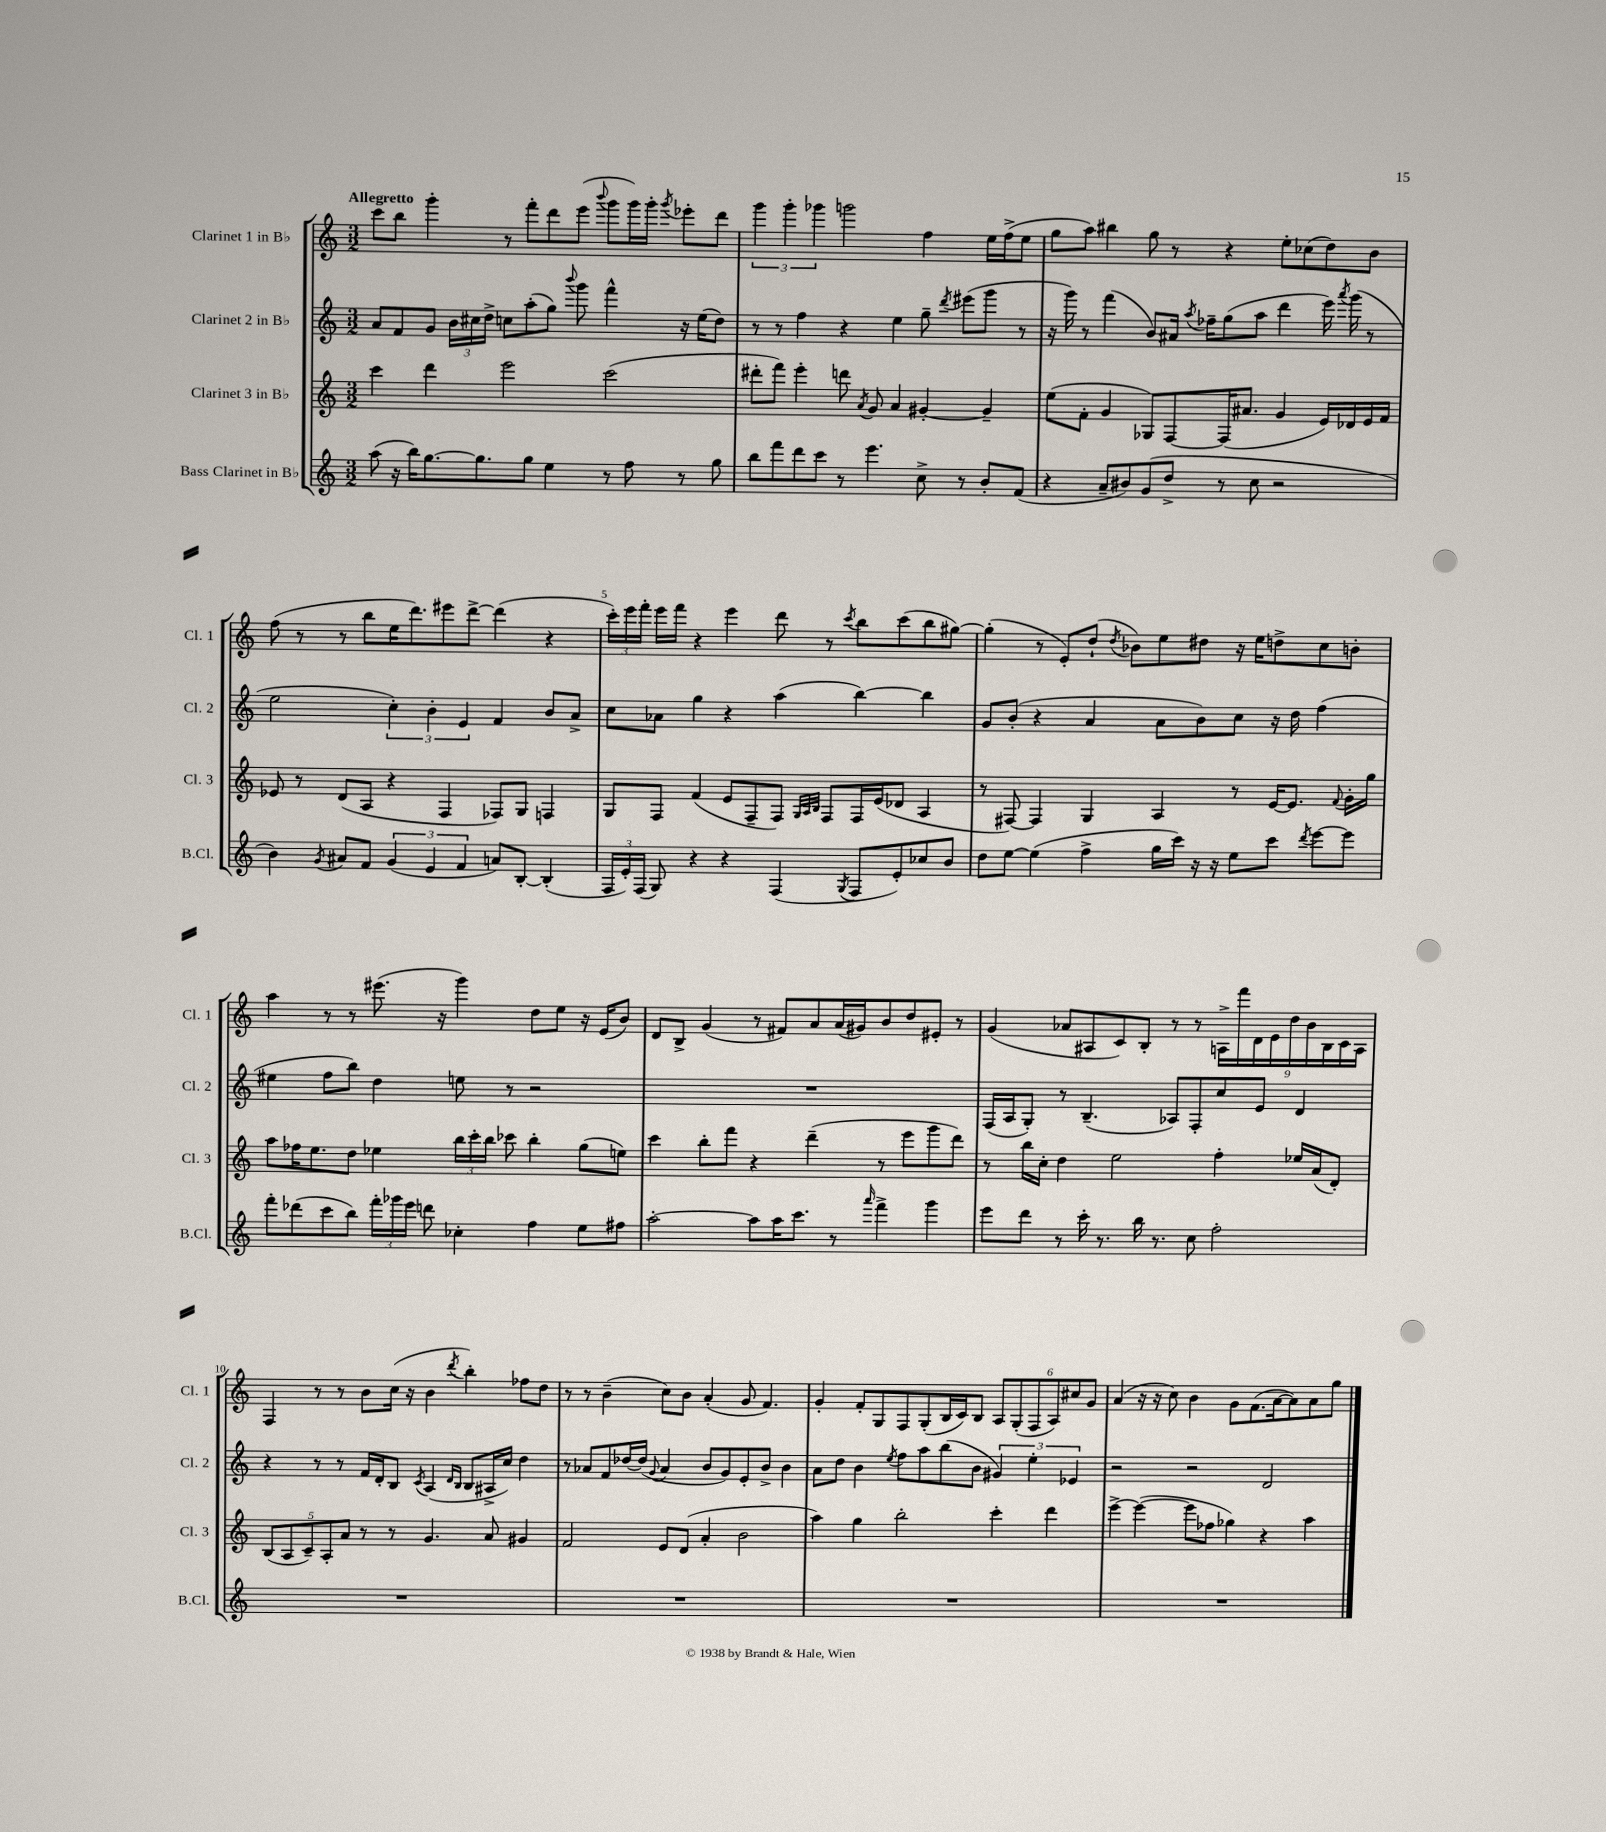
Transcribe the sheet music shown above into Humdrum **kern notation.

**kern	**kern	**kern	**kern
*staff4	*staff3	*staff2	*staff1
*clefG2	*clefG2	*clefG2	*clefG2
*k[]	*k[]	*k[]	*k[]
*M3/2	*M3/2	*M3/2	*M3/2
(8aa	4ccc	8a	8ccc
16r	.	8f	8bb
16bb)	.	.	.
[8.gg	4ddd	8g	4ggg'
.	.	24b	.
.	.	24cc#	.
8.gg]	.	.	.
.	.	24dd^	.
.	2eee	8cc	8r
8gg	.	(8aa'	8fff'
4ee	.	8gg)	8ddd
.	.	8qqbbb	.
.	.	8ggg	(8eee
.	.	.	8qqbbb
8r	(2ccc	4fff^^	8ggg
8ff	.	.	16ggg)
.	.	.	16ggg'
.	.	.	8qggg
8r	.	16r	8eee-'
.	.	(16ee	.
8gg	.	8dd)	8ddd
=	=	=	=
8bb	8ddd#'	8r	6ggg
8fff	8fff)	8r	.
.	.	.	6ggg'
8ddd	4eee'	4ff	.
.	.	.	6ggg-
8ccc	.	.	.
8r	8ddd	4r	2ggg
.	8qa	.	.
4.eee	8g	.	.
.	4a	4ee	.
8cc^	[4g#'	8gg~	4ff
.	.	8qddd	.
8r	.	(8eee#	.
8b'	4g#~]	8ggg	16ee
.	.	.	(16ff^
(8f	.	8r	8ee
=	=	=	=
4r	(8ee	16r	8gg
.	.	16ggg)	.
.	8f'	8r	8aa)
8a~	4g	(4fff	4bb#
8b#)	.	.	.
(8g	8G-)	8b)	8gg
8dd^	[8F	16a#	8r
.	.	8qaa	.
.	.	16ff-~	.
8r	(16F]	(8gg	4r
.	8.a#	.	.
8cc	.	8aa	.
2r	4g	4ddd	8ee'
.	.	.	(8cc-
.	16e)	16eee)	8dd)
.	.	8qaaa	.
.	16d-	(16ggg	.
.	16e	8r	8b
.	16f	.	.
=	=	=	=
4b)	8e-	2ee	(8ff
.	8r	.	8r
8qg	.	.	.
8a#	(8d	.	8r
8f	8A	.	8bb
(6g	4r	6cc')	16ee
.	.	.	8.ddd)
6e	.	6b'	.
.	4F	.	8eee#
6f	.	6e	.
.	.	.	[8ddd^
8a)	8F-)	4f	(4ddd]
[8B'	8G	.	.
(4B']	4F	8b	4r
.	.	8a^	.
=	=	=	=
24F	8G	8cc	24ccc')
24e')	.	.	24eee
(24F	.	.	24fff'
8G)	8F	8a-	16eee
.	.	.	16fff
4r	(4f	4gg	4r
4r	8e	4r	4eee
.	8F~	.	.
(4F	8F)	(4aa	8ddd
.	32qqG	.	.
.	32qqA	.	.
.	32qqB	.	.
.	8F	.	8r
8qG	.	.	8qccc
8F	16F	[4bb)	8bb
.	(16e	.	.
8e')	8d-	.	(8ccc
8cc-	4A	4bb]	8bb
8b	.	.	[8gg#)
=	=	=	=
8dd	8r	8g	(4gg#']
[8ee	[8F#)	(8b'	.
(4ee]	4F#]	4r	8r
.	.	.	8e')
4ff^	4G	4a	(8dd`
.	.	.	8qdd
.	.	.	8b-)
16gg	4A	8a	8ee
16ccc)	.	.	.
16r	.	8b)	8dd#
16r	.	.	.
8ee	8r	8cc	16r
.	.	.	16ee
8ccc	[16e	16r	8dd^
.	8.e]	16dd	.
8qddd	.	.	.
[8eee	.	(4ff	8cc
.	8qqf	.	.
8eee]	16g'	.	8b'
.	16gg	.	.
=	=	=	=
8fff'	8aa	4ee#	4aa
(8ddd-	16ff-	.	.
.	8.ee	.	.
8ccc	.	8ff	8r
8bb)	8dd	8bb)	8r
24fff'	4ee-	4dd	(8.eee#
24ggg-	.	.	.
24eee	.	.	.
8ddd	.	.	.
.	.	.	16r
4cc-'	24bb	8ee	4ggg)
.	24ccc'	.	.
.	24bb	.	.
.	8ccc-	8r	.
4ff	4bb'	2r	8dd
.	.	.	8ee
8ee	(8gg	.	16r
.	.	.	(16e
8ff#	8ee)	.	8b)
=	=	=	=
[2aa'	4ccc	1.r	8d
.	.	.	8B^
.	8bb'	.	(4g
.	8fff	.	.
8aa]	4r	.	8r
16aa	.	.	8f#)
8.ccc	.	.	.
.	(4ddd~	.	8a
8r	.	.	(16a
.	.	.	16g#)
16qqaaa	.	.	.
4fff^	8r	.	8b
.	8eee	.	8dd
4ggg	8ggg	.	8e#'
.	8ddd)	.	8r
=	=	=	=
8eee	8r	(16F	(4g
.	.	16A	.
8ddd	16bb	8G')	.
.	16cc'	.	.
8r	4dd	8r	8a-
16ccc'	.	(4.B~	8A#
8.r	.	.	.
.	2ee	.	8c)
16bb	.	.	8B'
8.r	.	.	.
.	.	8A-)	8r
8cc	.	8F'	8r
2ff'	4ff'	8cc	18A^
.	.	.	18fff
.	.	.	18d
.	.	8e	.
.	.	.	18e
.	.	.	18dd
.	16ee-	4d	.
.	.	.	18b
.	(16a	.	.
.	.	.	18B
.	8d')	.	.
.	.	.	18c
.	.	.	18A
=	=	=	=
1.r	(10B	4r	4F
.	10A	.	.
.	10c~)	.	.
.	.	8r	8r
.	10A'	.	.
.	.	8r	8r
.	10a	.	.
.	8r	16f	8b
.	.	16d'	.
.	8r	8B	(16cc
.	.	.	16r
.	.	8qc	.
.	4.g	(4A	4b
.	.	16qqd	.
.	.	16qqB	8qddd
.	.	8B	4bb')
.	8a	16A#^	.
.	.	16cc)	.
.	4g#	4dd	8ff-
.	.	.	8dd
=	=	=	=
1.r	2f	8r	8r
.	.	8a-	8r
.	.	8f	(4b~
.	.	[16dd-	.
.	.	(16dd-]	.
.	.	8qqg	.
.	8e	4a-	8cc)
.	(8d	.	8b
.	4a'	8b	(4a'
.	.	8g)	.
.	2b	8e'	8g
.	.	8b^	4.f)
.	.	4b	.
=	=	=	=
1.r	4aa)	8a	4g'
.	.	8dd	.
.	4gg	4b	8f'
.	.	.	8G
.	.	8qee	.
.	2bb'	8ff	8F
.	.	8aa	(8G'
.	.	(8bb	16B
.	.	.	16c)
.	.	8b	8B
.	4ccc'	6g#)	12A
.	.	.	(12G'
.	.	6ee'	12F
.	4ddd	.	12A)
.	.	6e-	12cc#
.	.	.	12g
=	=	=	=
1.r	[4eee^	2r	(4a
.	(4eee_	.	16r
.	.	.	16r
.	.	.	8cc)
.	8eee]	2r	4b
.	8ff-	.	.
.	4gg-)	.	8g
.	.	.	(8.f
.	4r	2d	.
.	.	.	[16a
.	.	.	8a])
.	4aa	.	8a
.	.	.	8gg
==	==	==	==
*-	*-	*-	*-
